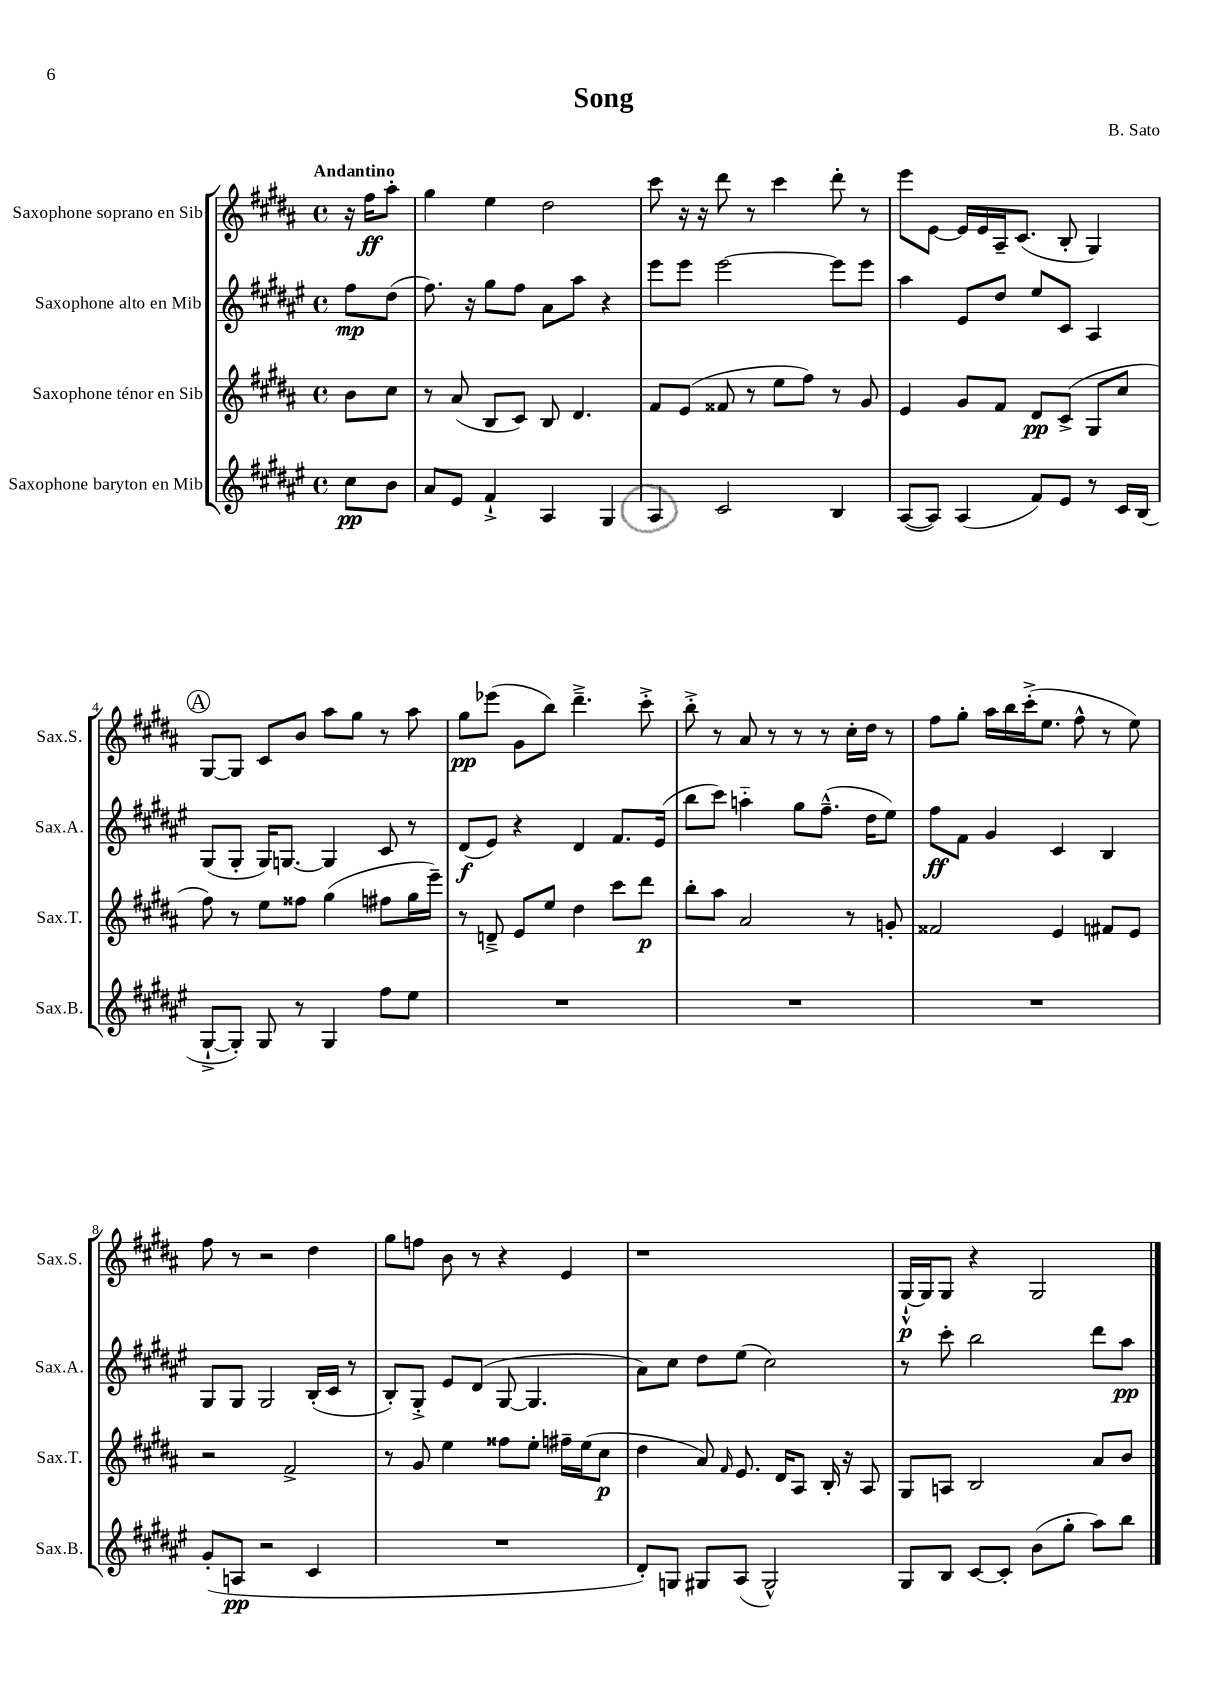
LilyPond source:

\header { title = "Song" composer = "B. Sato" }
<<
\new StaffGroup <<
\new Staff = "s0" \with { instrumentName = "Saxophone soprano en Sib" shortInstrumentName = "Sax.S." } {
    \clef treble \key b \major \defaultTimeSignature \time 4/4 \partial 4 \tempo "Andantino"
    \autoBeamOff r16 fis''16[\ff ais''8]-. |
    gis''4 e''4 dis''2 |
    cis'''8 r16 r16 dis'''8 r8 cis'''4 dis'''8-. r8 |
    e'''8[ e'8]~ e'16[ e'16 ais16-- cis'8.]( b8-. gis4) |
    \mark \markup { \circle "A" } gis8[~ gis8] cis'8[ b'8] ais''8[ gis''8] r8 ais''8 |
    gis''8[\pp ees'''8]( gis'8[ b''8]) dis'''4.---> cis'''8-.-> |
    b''8-.-> r8 ais'8 r8 r8 r8 cis''16[-. dis''16] r8 |
    fis''8[ gis''8]-. ais''16[ b''16 cis'''16-.->( e''8.] fis''8-^ r8 e''8) |
    fis''8 r8 r2 dis''4 |
    gis''8[ f''8] b'8 r8 r4 e'4 |
    r1 |
    gis16[~-!-^\p gis16 gis8] r4 gis2 \bar "|." |
}
\new Staff = "s1" \with { instrumentName = "Saxophone alto en Mib" shortInstrumentName = "Sax.A." } {
    \clef treble \key fis \major \defaultTimeSignature \time 4/4 \partial 4
    \autoBeamOff fis''8[\mp dis''8]( |
    fis''8.) r16 gis''8[ fis''8] ais'8[ ais''8] r4 |
    eis'''8[ eis'''8] eis'''2~ eis'''8[ eis'''8] |
    ais''4 eis'8[ dis''8] eis''8[ cis'8] ais4 |
    \mark \markup { \circle "A" } gis8[( gis8]-. gis16[) g8.]~ g4 cis'8 r8 |
    dis'8[\f( eis'8]) r4 dis'4 fis'8.[ eis'16]( |
    b''8[ cis'''8]) a''4-_ gis''8[ fis''8.]---^( dis''16[ eis''8]) |
    fis''8[\ff fis'8] gis'4 cis'4 b4 |
    gis8[ gis8] gis2 b16[-.( cis'16] r8 |
    b8[-.) gis8]-.-> eis'8[ dis'8]( gis8~ gis4. |
    ais'8[) cis''8] dis''8[ eis''8]( cis''2) |
    r8 cis'''8-. b''2 dis'''8[ ais''8]\pp \bar "|." |
}
\new Staff = "s2" \with { instrumentName = "Saxophone ténor en Sib" shortInstrumentName = "Sax.T." } {
    \clef treble \key b \major \defaultTimeSignature \time 4/4 \partial 4
    \autoBeamOff b'8[ cis''8] |
    r8 ais'8( b8[ cis'8]) b8 dis'4. |
    fis'8[ e'8]( fisis'8 r8 e''8[ fis''8]) r8 gis'8 |
    e'4 gis'8[ fis'8] dis'8[\pp cis'8]->( gis8[ cis''8] |
    \mark \markup { \circle "A" } fis''8) r8 e''8[ fisis''8] gis''4( fis''8[ gis''16 e'''16]--) |
    r8 d'8---> e'8[ e''8] dis''4 cis'''8[ dis'''8]\p |
    b''8[-. ais''8] ais'2 r8 g'8-. |
    fisis'2 e'4 fis'8[ e'8] |
    r2 fis'2-> |
    r8 gis'8 e''4 fisis''8[ e''8]-. fis''16[-- e''16( cis''8]\p |
    dis''4 ais'8) \grace { fis'16 } e'8. dis'16[ ais8] b16-. r16 ais8 |
    gis8[ a8] b2 ais'8[ b'8] \bar "|." |
}
\new Staff = "s3" \with { instrumentName = "Saxophone baryton en Mib" shortInstrumentName = "Sax.B." } {
    \clef treble \key fis \major \defaultTimeSignature \time 4/4 \partial 4
    \autoBeamOff cis''8[\pp b'8] |
    ais'8[ eis'8] fis'4-!-> ais4 gis4 |
    ais4 cis'2 b4 |
    ais8[~( ais8]) ais4( fis'8[) eis'8] r8 cis'16[ b16]( |
    \mark \markup { \circle "A" } gis8[~-!-> gis8]-.) gis8 r8 gis4 fis''8[ eis''8] |
    R1 |
    R1 |
    R1 |
    gis'8[-.( a8]\pp r2 cis'4 |
    R1 |
    dis'8[-.) g8] gis8[ ais8]( gis2-^) |
    gis8[ b8] cis'8[~ cis'8]-. b'8[( gis''8]-. ais''8[) b''8] \bar "|." |
}
>>
>>
